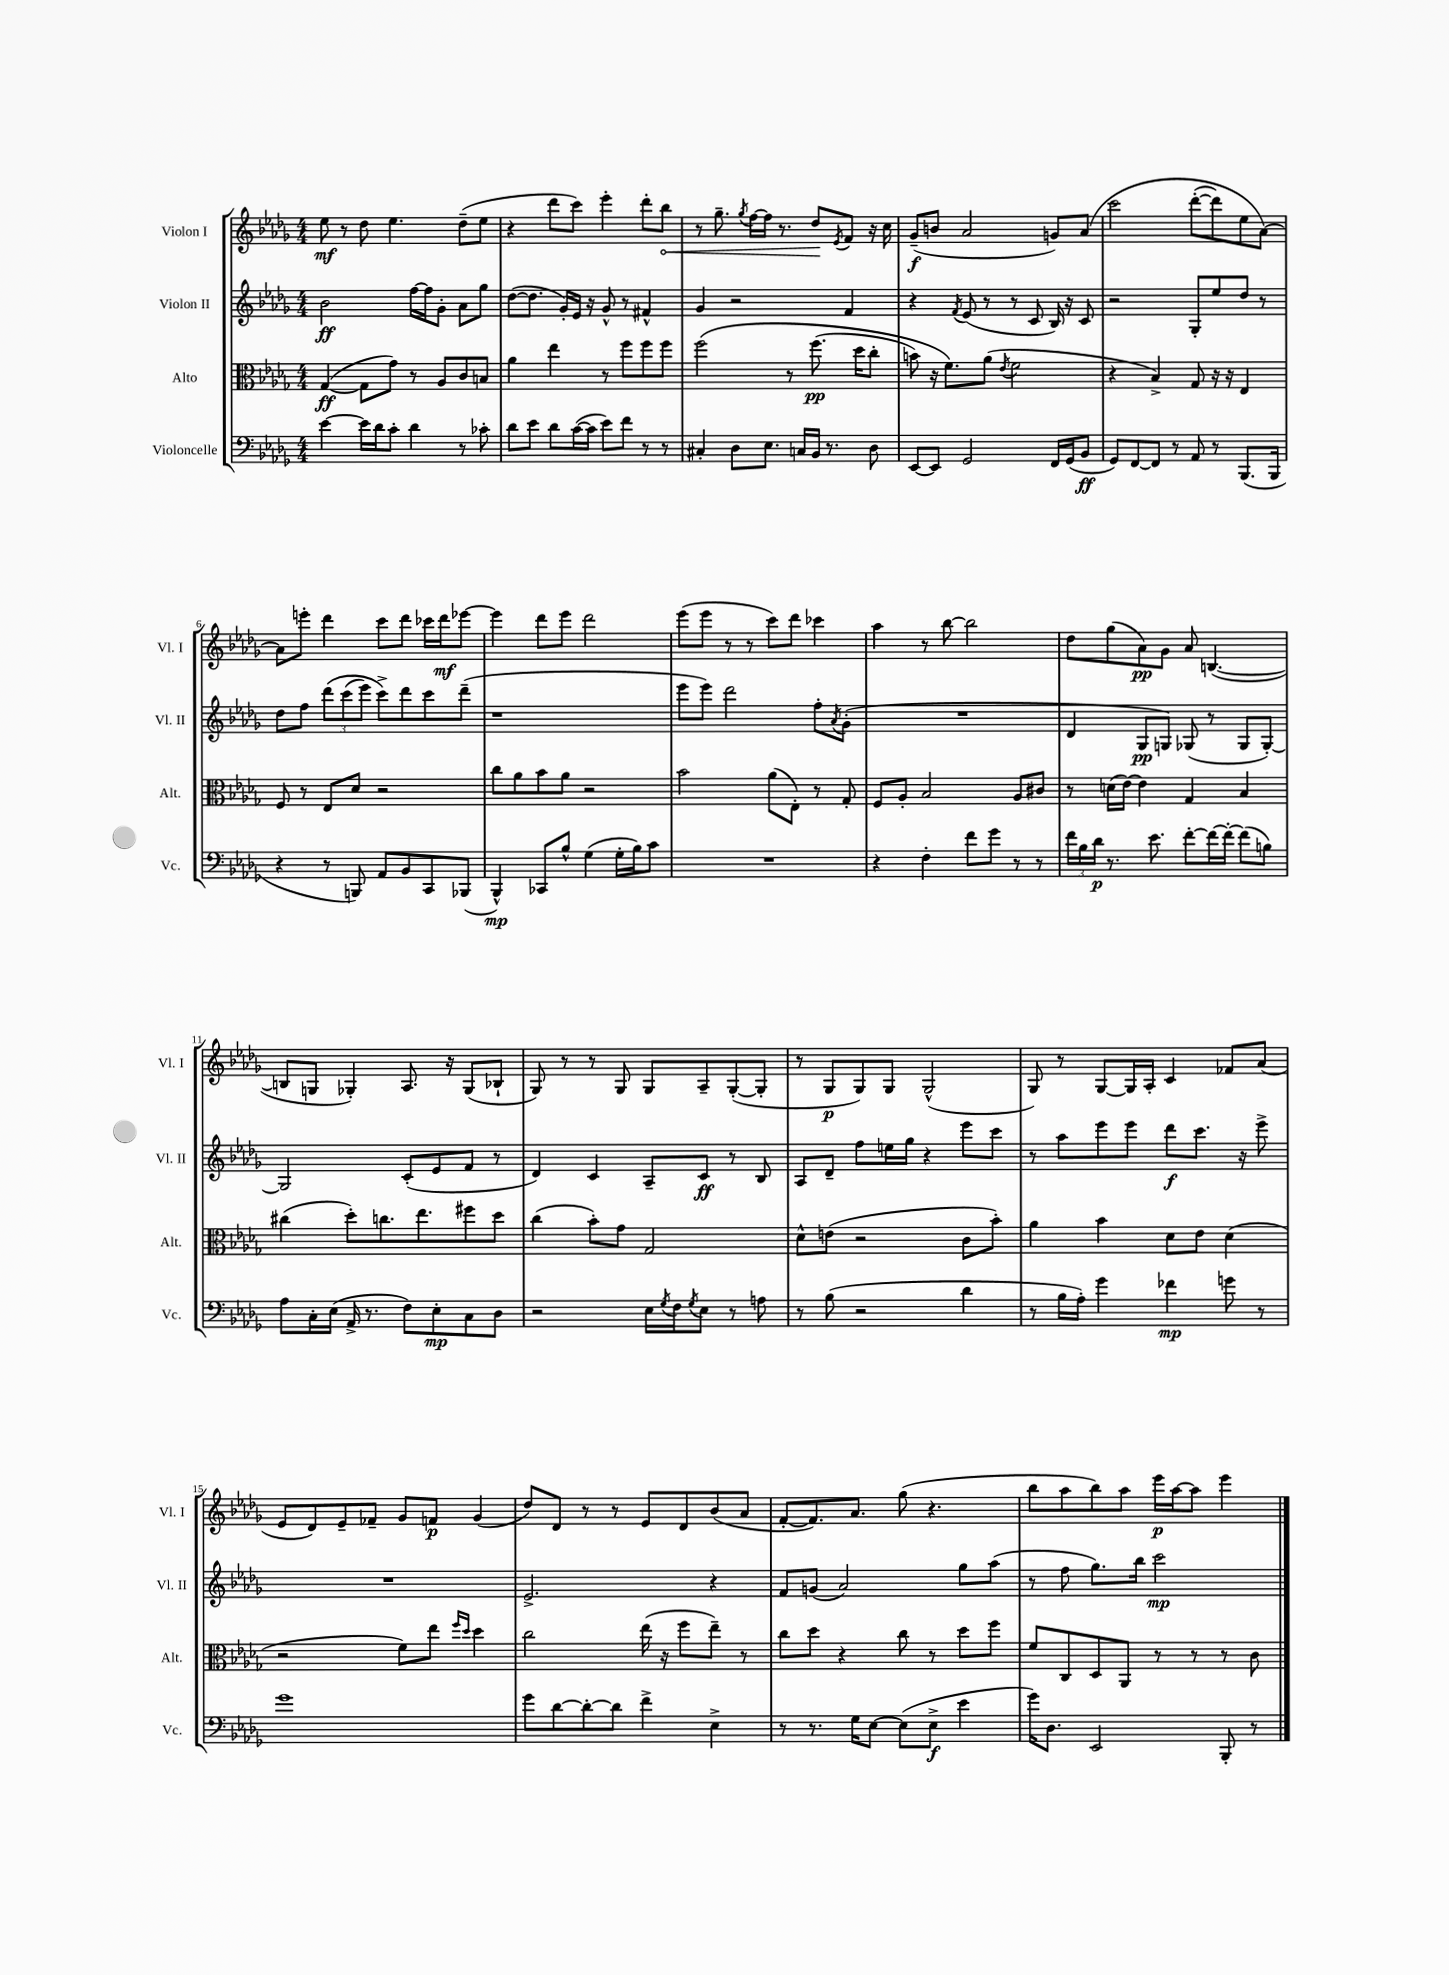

**kern	**dynam	**kern	**dynam	**kern	**dynam	**kern	**dynam
*part4	*part4	*part3	*part3	*part2	*part2	*part1	*part1
*staff4	*staff4	*staff3	*staff3	*staff2	*staff2	*staff1	*staff1
*I"Violoncelle	*	*I"Alto	*	*I"Violon II	*	*I"Violon I	*
*I'Vc.	*	*I'Alt.	*	*I'Vl. II	*	*I'Vl. I	*
*clefF4	*	*clefC3	*	*clefG2	*	*clefG2	*
*k[b-e-a-d-g-]	*	*k[b-e-a-d-g-]	*	*k[b-e-a-d-g-]	*	*k[b-e-a-d-g-]	*
*M4/4	*	*M4/4	*	*M4/4	*	*M4/4	*
=1	=1	=1	=1	=1	=1	=1	=1
[4e-\	.	([4G-/	ff	2b-\	ff	8ee-\	mf
.	.	.	.	.	.	8r	.
16e-\LL]	.	8G-\L]	.	.	.	8dd-\	.
16d-\J	.	.	.	.	.	.	.
8c'\J	.	8g-\J)	.	.	.	4.ee-\	.
4d-\	.	8r	.	[16ff\LL	.	.	.
.	.	.	.	16ff\J]	.	.	.
.	.	8A-/L	.	8g-'\J	.	.	.
8r	.	8c/	.	8a-\L	.	(8dd-~\L	.
8c-X'\	.	8Bn/J	.	8gg-\J	.	8ee-\J	.
=2	=2	=2	=2	=2	=2	=2	=2
8d-\L	.	4a-\	.	([8dd-\L	.	4r	.
8e-\J	.	.	.	8.dd-\J]	.	.	.
8d-\L	.	4ee-\	.	.	.	8ddd-\L	.
.	.	.	.	16g-'/LL)	.	.	.
([16c\L	.	.	.	16e-/JJ	.	8ccc\J)	.
16c\JJ]	.	.	.	16r	.	.	.
8e-\L)	.	8r	.	8g-^^/	.	4eee-'\	.
8f\J	.	8ff\L	.	8r	.	.	.
8r	.	8ff\	.	4f#X^^/	.	8ddd-'\L	.
!	!	!	!	!	!	!	!LO:HP:b
8r	.	8ff\J	.	.	.	8bb-\J	<
=3	=3	=3	=3	=3	=3	=3	=3
4C#X'/	.	(2ff\	.	4g-/	.	8r	.
.	.	.	.	.	.	8.gg-~\	.
8D-\L	.	.	.	2r	.	.	.
.	.	.	.	.	.	8qgg-/	.
.	.	.	.	.	.	[16ff\LL	.
8.E-\J	.	.	.	.	.	16ff\JJ]	.
.	.	.	.	.	.	8.r	.
.	.	8r	.	.	.	.	.
16Cn/LL	.	.	.	.	.	.	.
16BB-/JJ	.	(8.ff\	pp	.	.	8dd-/L	.
8.r	.	.	.	.	.	.	.
.	.	.	.	.	.	8qe-/	.
.	.	.	.	4f/	.	8f/J	[
.	.	16dd-\KL	.	.	.	.	.
8D-\	.	8cc'\J	.	.	.	16r	.
.	.	.	.	.	.	16cc\	.
=4	=4	=4	=4	=4	=4	=4	=4
[8EE-/L	.	8bn\)	.	4r	.	(8g-~/L	f
8EE-/J]	.	16r	.	.	.	8bn/J	.
.	.	8.f\L)	.	.	.	.	.
.	.	.	.	8qf/	.	.	.
2GG-/	.	.	.	(8e-/	.	2a-/	.
.	.	(8a-\J	.	8r	.	.	.
.	.	8qe-/	.	.	.	.	.
.	.	2f\	.	8r	.	.	.
.	.	.	.	8c/	.	.	.
16FF/LL	.	.	.	16B-/)	.	8gn/L)	.
(16GG-/J	.	.	.	16r	.	.	.
8BB-/J	ff	.	.	8c/	.	(8a-/J	.
=5	=5	=5	=5	=5	=5	=5	=5
8GG-/L)	.	4r	.	2r	.	2ccc\	.
[8FF/	.	.	.	.	.	.	.
8FF/J]	.	4B-^/)	.	.	.	.	.
8r	.	.	.	.	.	.	.
8AA-/	.	8G-/	.	8G-'/L	.	([8ddd-'\L	.
8r	.	16r	.	8ee-/	.	8ddd-\])	.
.	.	16r	.	.	.	.	.
(8.BBB-/L	.	4E-/	.	8dd-/J	.	8ee-\	.
.	.	.	.	8r	.	[8a-\J)	.
16BBB-/Jk	.	.	.	.	.	.	.
!!LO:LB:g=z
=6	=6	=6	=6	=6	=6	=6	=6
4r	.	8F/	.	8dd-\L	.	8a-\L]	.
.	.	8r	.	8ff\J	.	8eeen'\J	.
8r	.	8E-/L	.	(12ddd-\L	.	4ddd-\	.
.	.	.	.	(12ccc\	.	.	.
8BBBn/)	.	8d-/J	.	.	.	.	.
.	.	.	.	12eee-\J)	.	.	.
8AA-/L	.	2r	.	8ccc^\L)	.	8ccc\L	.
8BB-/	.	.	.	8ddd-\	.	8ddd-\J	.
8CC/	.	.	.	8ccc\	.	16ccc-X\LL	.
.	.	.	.	.	.	16ddd-\J	mf
(8BBB-X/J	.	.	.	(8ddd-~\J	.	[8eee-X\J	.
=7	=7	=7	=7	=7	=7	=7	=7
4BBB-^^/)	mp	8cc\L	.	1r	.	4eee-\]	.
.	.	8a-\	.	.	.	.	.
8CC-X/L	.	8b-\	.	.	.	8ddd-\L	.
8B-^^/J	.	8a-\J	.	.	.	8eee-\J	.
(4G-\	.	2r	.	.	.	2ddd-\	.
16G-'\LL	.	.	.	.	.	.	.
16B-\J)	.	.	.	.	.	.	.
8c\J	.	.	.	.	.	.	.
=8	=8	=8	=8	=8	=8	=8	=8
1r	.	2b-\	.	8eee-\L	.	(8eee-\L	.
.	.	.	.	8eee-\J)	.	8eee-\J	.
.	.	.	.	2ddd-\	.	8r	.
.	.	.	.	.	.	8r	.
.	.	(8a-\L	.	.	.	8ccc\L)	.
.	.	8E-'\J)	.	.	.	8ddd-\J	.
.	.	8r	.	8ff'\L	.	4ccc-X\	.
.	.	.	.	8qa-/	.	.	.
.	.	8G-'/	.	(8g-'\J	.	.	.
=9	=9	=9	=9	=9	=9	=9	=9
4r	.	8F/L	.	1r	.	4aa-\	.
.	.	8A-'/J	.	.	.	.	.
4F'\	.	2B-/	.	.	.	8r	.
.	.	.	.	.	.	[8bb-\	.
8f\L	.	.	.	.	.	2bb-\]	.
8g-\J	.	.	.	.	.	.	.
8r	.	8A-/L	.	.	.	.	.
8r	.	8c#X/J	.	.	.	.	.
=10	=10	=10	=10	=10	=10	=10	=10
24f\LL	.	8r	.	4d-/	.	8dd-\L	.
24B-\	.	.	.	.	.	.	.
24d-\JJ	p	.	.	.	.	.	.
8.r	.	(16dn\LL	.	.	.	(8gg-\	.
.	.	[16e-\JJ)	.	.	.	.	.
.	.	4e-\]	.	8G-/L	pp	8a-\)	pp
8.e-\	.	.	.	.	.	.	.
.	.	.	.	8Gn/J)	.	8g-\J	.
[8f'\L	.	4G-/	.	(8G-X/	.	8a-/	.
16f\L_	.	.	.	8r	.	([4.Bn/	.
16f'\JJ_	.	.	.	.	.	.	.
(8f\L]	.	4B-/	.	8G-/L	.	.	.
8Bn\J)	.	.	.	[8G-'/J)	.	.	.
!!LO:LB:g=z
=11	=11	=11	=11	=11	=11	=11	=11
8A-\L	.	(4cc#X\	.	2G-/]	.	8Bn/L]	.
16C'\L	.	.	.	.	.	8Gn/J	.
(16E-\JJ	.	.	.	.	.	.	.
16AA-^/	.	8dd-'\L)	.	.	.	4G-X'/)	.
8.r	.	.	.	.	.	.	.
.	.	8.ccn\	.	.	.	.	.
8F\L)	.	.	.	(8c'/L	.	8.A-/	.
.	.	8.ee-\	.	.	.	.	.
8E-'\	mp	.	.	8e-/	.	.	.
.	.	.	.	.	.	16r	.
8C\	.	8ff#X\	.	8f/J	.	(8G-/L	.
8D-\J	.	8dd-\J	.	8r	.	8B-X`/J	.
=12	=12	=12	=12	=12	=12	=12	=12
2r	.	(4cc\	.	4d-/)	.	8G-/)	.
.	.	.	.	.	.	8r	.
.	.	8b-'\L)	.	4c/	.	8r	.
.	.	8g-\J	.	.	.	8G-/	.
16E-\LL	.	2G-/	.	8A-~/L	.	8G-/L	.
8qG-/	.	.	.	.	.	.	.
16F\J	.	.	.	.	.	.	.
8qG-/	.	.	.	.	.	.	.
8E-\J	.	.	.	8c/J	ff	8A-~/	.
8r	.	.	.	8r	.	([8G-'/	.
8An\	.	.	.	8B-/	.	8G-'/J]	.
=13	=13	=13	=13	=13	=13	=13	=13
8r	.	8d-^^\L	.	8A-/L	.	8r	.
(8B-\	.	(8en\J	.	8d-~/J	.	8G-/L	p
2r	.	2r	.	8ff\L	.	8G-/)	.
.	.	.	.	16een\L	.	8G-/J	.
.	.	.	.	16gg-\JJ	.	.	.
.	.	.	.	4r	.	(2G-^^/	.
4d-\	.	8c\L	.	8eee-\L	.	.	.
.	.	8b-'\J)	.	8ccc\J	.	.	.
=14	=14	=14	=14	=14	=14	=14	=14
8r	.	4a-\	.	8r	.	8G-/)	.
16B-\LL	.	.	.	8aa-\L	.	8r	.
16A-'\JJ)	.	.	.	.	.	.	.
4g-\	.	4b-\	.	8eee-\	.	[8G-/L	.
.	.	.	.	8eee-\J	.	16G-/L]	.
.	.	.	.	.	.	16A-'/JJ	.
4f-X\	mp	8d-\L	.	8ddd-\L	f	4c/	.
.	.	8e-\J	.	8.ccc\J	.	.	.
8gn\	.	(4d-\	.	.	.	8f-X/L	.
.	.	.	.	16r	.	.	.
8r	.	.	.	8eee-^\	.	(8a-/J	.
!!LO:LB:g=z
=15	=15	=15	=15	=15	=15	=15	=15
1g-	.	2r	.	1r	.	8e-/L	.
.	.	.	.	.	.	8d-/)	.
.	.	.	.	.	.	8e-~/	.
.	.	.	.	.	.	8f-X~/J	.
.	.	8f\L)	.	.	.	8g-/L	.
.	.	8ee-\J	.	.	.	8fn/J	p
.	.	16qqff/LL	.	.	.	.	.
.	.	16qqdd-/JJ	.	.	.	.	.
.	.	4dd-\	.	.	.	(4g-/	.
=16	=16	=16	=16	=16	=16	=16	=16
8g-\L	.	2cc\	.	2.e-^/	.	8dd-/L)	.
[8d-\	.	.	.	.	.	8d-/J	.
8d-'\_	.	.	.	.	.	8r	.
8d-\J]	.	.	.	.	.	8r	.
4f^\	.	(16ee-\	.	.	.	8e-/L	.
.	.	16r	.	.	.	.	.
.	.	8ff\L	.	.	.	8d-/	.
4E-^\	.	8ee-~\J)	.	4r	.	(8b-/	.
.	.	8r	.	.	.	8a-/J	.
=17	=17	=17	=17	=17	=17	=17	=17
8r	.	8cc\L	.	8f/L	.	[8f'/L	.
8.r	.	8dd-\J	.	(8gn/J	.	8.f/])	.
.	.	4r	.	2a-/)	.	.	.
16G-\KL	.	.	.	.	.	8.a-/J	.
[8E-\J	.	.	.	.	.	.	.
(8E-\L]	.	8cc\	.	.	.	(8gg-\	.
8E-^\J	f	8r	.	.	.	4.r	.
4e-\	.	8dd-\L	.	8gg-\L	.	.	.
.	.	8ff\J	.	(8aa-\J	.	.	.
=18	=18	=18	=18	=18	=18	=18	=18
16g-\KL)	.	8f/L	.	8r	.	8bb-\L	.
8.D-\J	.	.	.	.	.	.	.
.	.	8C/	.	8ff\	.	8aa-\	.
2EE-/	.	8D-/	.	8.gg-\L)	.	8bb-\)	.
.	.	8AA-/J	.	.	.	8aa-\J	.
.	.	.	.	16bb-\Jk	.	.	.
.	.	8r	.	2ccc\	mp	16eee-\LL	p
.	.	.	.	.	.	[16aa-\J	.
.	.	8r	.	.	.	8aa-\J]	.
8BBB-'/	.	8r	.	.	.	4eee-\	.
8r	.	8c\	.	.	.	.	.
==	==	==	==	==	==	==	==
*-	*-	*-	*-	*-	*-	*-	*-
